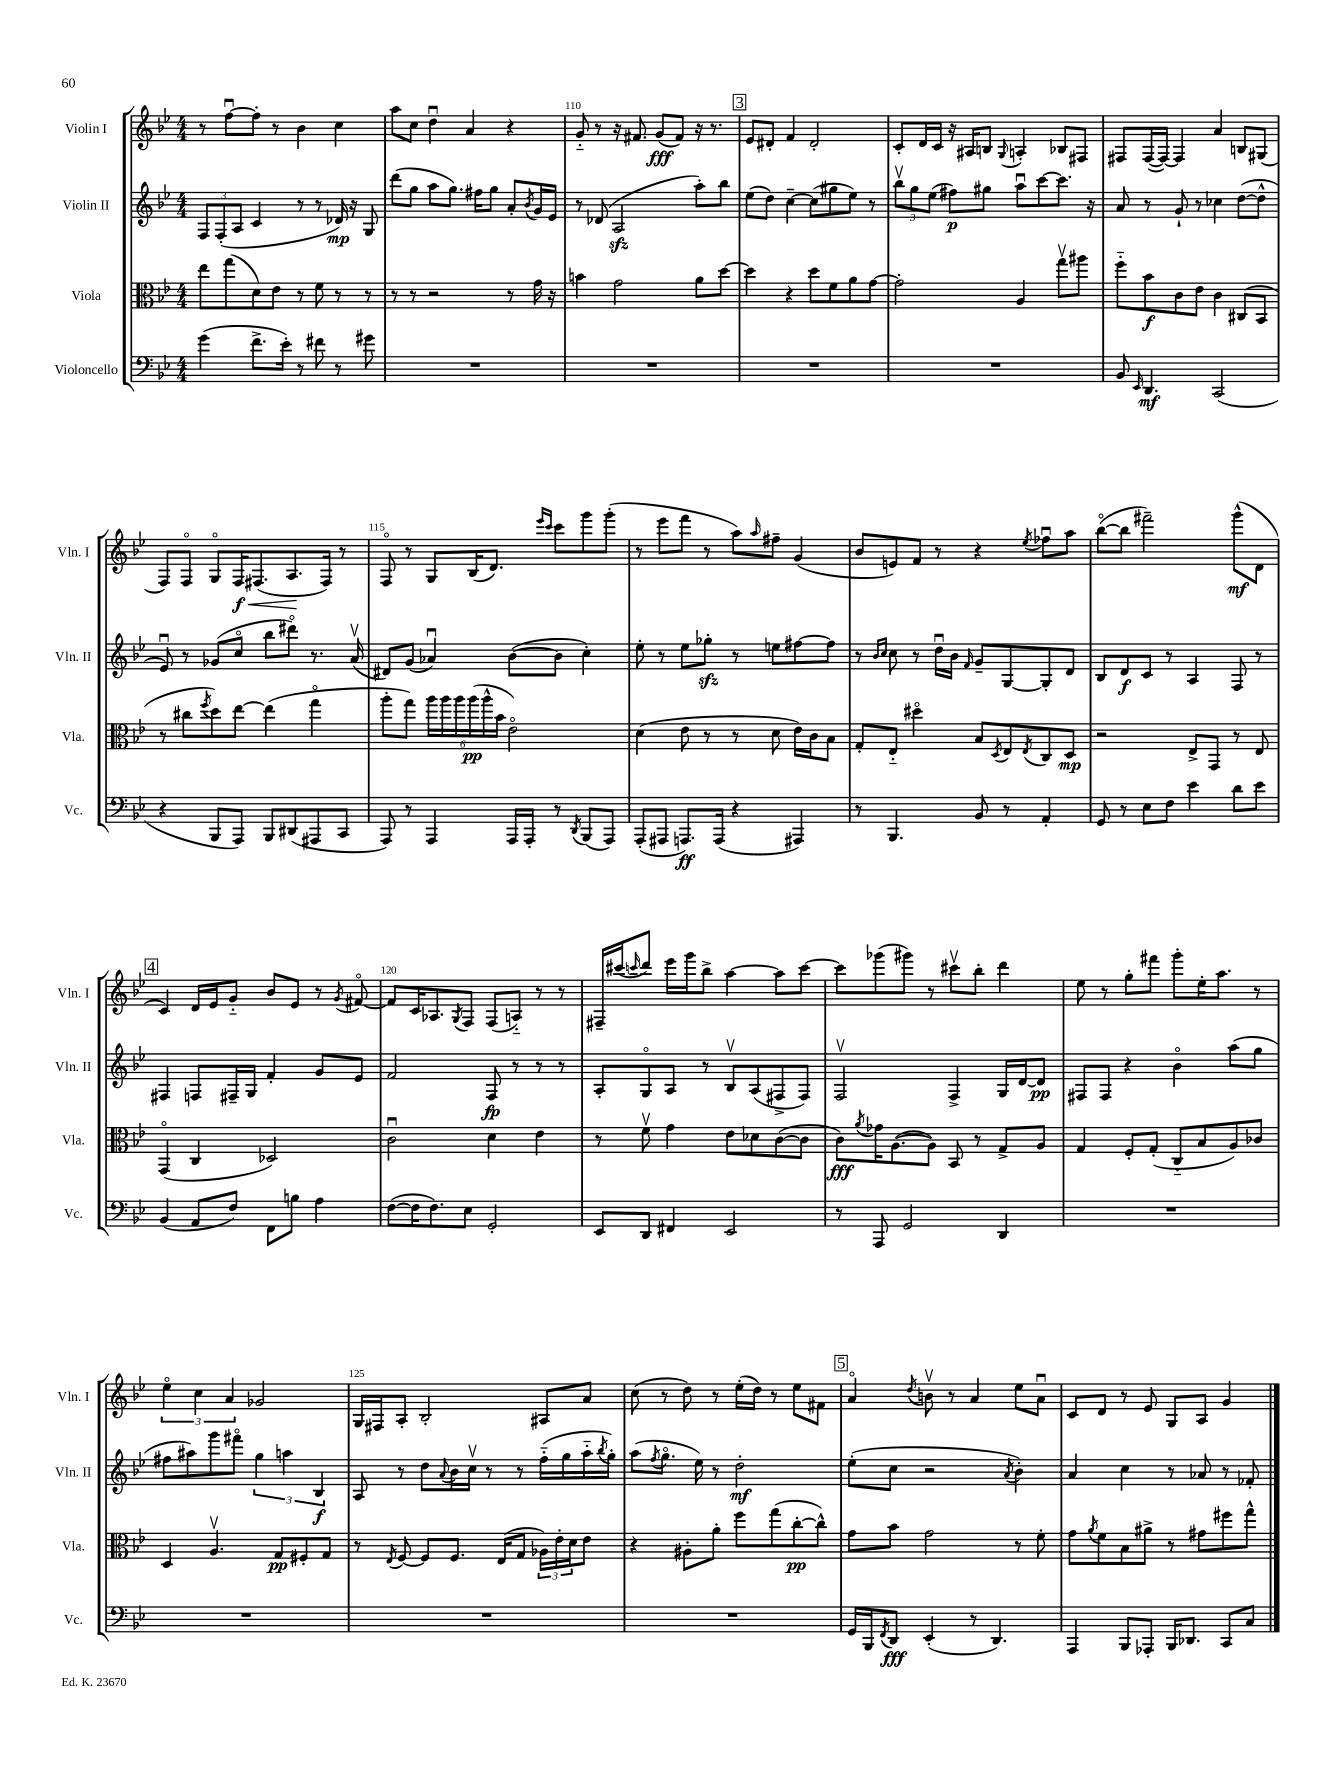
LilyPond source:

<<
\new StaffGroup <<
\new Staff = "s0" \with { instrumentName = "Violin I" shortInstrumentName = "Vln. I" } {
    \clef treble \key bes \major \numericTimeSignature \time 4/4
    r8 f''8~\downbow f''8-. r8 bes'4 c''4 |
    a''8 c''8 d''4\downbow a'4 r4 |
    g'8-_ r8 r16 fis'8. g'8\fff( fis'8) r16 r8. |
    \mark \markup { \box "3" } ees'8 dis'8-. f'4 dis'2-. |
    c'8-. d'16 c'16 r16 ais16 b8 \appoggiatura { g8 } a4-. bes8 fis8 |
    fis8 fis16~( fis16~) fis4 a'4 b8 gis8( |
    f8) f8\flageolet g8\flageolet f16\f\< fis8.( a8.\! fis16) r8 |
    f8\flageolet r8 g8 bes16( d'8.) \grace { ees'''16 c'''16 } c'''8 g'''8 g'''8-.( |
    r8 ees'''8 f'''8 r8 a''8) \grace { a''16 } fis''8-- g'4( |
    bes'8 e'8) f'8 r8 r4 \acciaccatura { ees''8 } fes''8\downbow a''8 |
    bes''8~\flageolet( bes''8 fis'''2--) g'''8-^\mf( d'8 |
    \mark \markup { \box "4" } c'4) d'16 ees'16 g'8-_ bes'8 ees'8 r8 \acciaccatura { g'8 } fis'8~\flageolet |
    fis'8 c'16 aes8. \acciaccatura { g8 } f8 f8( a8-_) r8 r8 |
    fis16-- cis'''16( \grace { c'''16 } d'''8) ees'''16 g'''16 bes''8-> a''4~ a''8 c'''8~ |
    c'''8 ges'''8( gis'''8) r8 cis'''8\upbow bes''8-. d'''4 |
    ees''8 r8 g''8-. fis'''8 g'''8-. ees''16-. a''8. r8 |
    \tuplet 3/2 { ees''4\flageolet c''4 a'4 } ges'2 |
    g16 fis16 a8-. bes2-. ais8 a'8 |
    c''8( r8 d''8) r8 ees''16-.( d''16) r8 ees''8 fis'8 |
    \mark \markup { \box "5" } a'4\flageolet \acciaccatura { d''8 } b'8\upbow r8 a'4 ees''8 a'8\downbow |
    c'8 d'8 r8 ees'8 g8 a8 g'4 \bar "|." |
}
\new Staff = "s1" \with { instrumentName = "Violin II" shortInstrumentName = "Vln. II" } {
    \clef treble \key bes \major \numericTimeSignature \time 4/4
    \tuplet 3/2 { f8 f8-.( a8 } c'4 r8 r8 des'16\mp) r16 g8 |
    d'''8( g''8 a''8 g''8.) fis''16 g''8 a'8-. \acciaccatura { bes'8 } g'16 ees'16 |
    r8 des'8( a2\sfz a''8-.) bes''8 |
    \mark \markup { \box "3" } ees''8( d''8) c''4~-- c''8( gis''8 ees''8) r8 |
    \tuplet 3/2 { bes''8\upbow g''8 ees''8( } fis''8\p) gis''8 a''8\downbow c'''8~ c'''8. r16 |
    a'8 r8 g'8-! r8 ces''4 d''8~( d''8-^ |
    ees'8\downbow) r8 ges'8( c''8\flageolet bes''8 dis'''8\flageolet) r8. a'16\upbow( |
    dis'8) g'8( aes'4\downbow) bes'8~( bes'8 c''4-.) |
    ees''8-. r8 ees''8 ges''8-.\sfz r8 e''8 fis''8~ fis''8 |
    r8 \grace { bes'16 c''16 } c''8 r8 d''16\downbow bes'16 \grace { f'16 } g'8-- g8~ g8-. d'8 |
    bes8 d'8\f c'8 r8 a4 f8 r8 |
    \mark \markup { \box "4" } fis4 f8 fis16-- g16 f'4-. g'8 ees'8 |
    f'2 f8\fp r8 r8 r8 |
    a8-. g8\flageolet a8 r8 bes8\upbow a8( fis8-> fis8) |
    f2\upbow f4-> g16 d'16~ d'8\pp |
    fis8 fis8 r4 bes'4\flageolet a''8( g''8 |
    fis''8 ais''8) g'''8 fis'''8\flageolet \tuplet 3/2 { g''4 a''4 bes4\f } |
    a8 r8 d''8 \appoggiatura { a'8 } bes'16 c''16\upbow r8 r8 f''16-_( g''16 a''16-_ \acciaccatura { bes''8 } g''16-.) |
    a''8( \acciaccatura { f''8 } g''8.\flageolet ees''16) r8 d''2-.\mf |
    \mark \markup { \box "5" } ees''8-.( c''8 r2 \acciaccatura { a'8 } bes'4-.) |
    a'4 c''4 r8 aes'8 r8 fes'8-. \bar "|." |
}
\new Staff = "s2" \with { instrumentName = "Viola" shortInstrumentName = "Vla." } {
    \clef alto \key bes \major \numericTimeSignature \time 4/4
    ees''8 g''8( d'8) ees'8 r8 f'8 r8 r8 |
    r8 r8 r2 r8 g'16 r16 |
    b'4 g'2 a'8 d''8~ |
    \mark \markup { \box "3" } d''4 r4 d''8 f'8 a'8 g'8~ |
    g'2-. a4 g''8\upbow ais''8 |
    f''8-_ bes'8\f c'8 ees'8 c'4 cis8( bes,8 |
    r8 cis''8 \acciaccatura { f''8 } d''8) ees''8~ ees''4( g''4\flageolet |
    a''8-. g''8) \tuplet 6/4 { a''16 a''16 a''16 a''16\pp( a''16-^ bes'16 } ees'2\flageolet) |
    d'4( ees'8 r8 r8 d'8 ees'16) c'16 bes8 |
    g8-. ees8-_ dis''4\flageolet bes8 \acciaccatura { d8 } ees8 \acciaccatura { ees8 } c8 d8\mp |
    r2 ees8-> g,8 r8 ees8 |
    \mark \markup { \box "4" } g,4\flageolet( c4 des2) |
    c'2\downbow d'4 ees'4 |
    r8 f'8\upbow g'4 ees'8 des'8 c'8~( c'8 |
    c'8\fff) \acciaccatura { a'8 } ges'16 a8.~( a8) bes,8 r8 g8-> a8 |
    g4 f8-. g8-.( c8-_ bes8 a8) ces'8 |
    d4 a4.\upbow g8\pp fis8-. g8 |
    r8 \acciaccatura { ees8 } f8~ f8 f8. ees16( g8 \tuplet 3/2 { aes16) ees'16-. d'16 } ees'8 |
    r4 ais8-. a'8-. f''8 g''8( c''8~-.\pp c''8-^) |
    \mark \markup { \box "5" } g'8 bes'8 g'2 r8 f'8-. |
    g'8 \acciaccatura { a'8 } f'8 bes8 ais'8-> r8 gis'8 fis''8 g''8-^ \bar "|." |
}
\new Staff = "s3" \with { instrumentName = "Violoncello" shortInstrumentName = "Vc." } {
    \clef bass \key bes \major \numericTimeSignature \time 4/4
    g'4( f'8.-> ees'16-.) r8 fis'8 r8 gis'8 |
    R1 |
    R1 |
    \mark \markup { \box "3" } R1 |
    R1 |
    bes,8 \grace { ees,16 } d,4.\mf c,2( |
    r4 bes,,8 a,,8) bes,,8 dis,8( ais,,8 c,8 |
    a,,8) r8 a,,4 a,,16 a,,16-. r8 \acciaccatura { d,8 } bes,,8( a,,8) |
    a,,8-.( ais,,8 a,,8.\ff) a,,16( r4 ais,,4) |
    r8 bes,,4. bes,8 r8 a,4-. |
    g,8 r8 ees8 f8 ees'4 d'8 ees'8 |
    \mark \markup { \box "4" } bes,4( a,8 f8) f,8 b8 a4 |
    f8~( f16 f8.) ees8 g,2-. |
    ees,8 d,8 fis,4 ees,2 |
    r8 a,,8 g,2 d,4 |
    R1 |
    R1 |
    R1 |
    R1 |
    \mark \markup { \box "5" } g,16 bes,,16 \acciaccatura { f,8 } d,8\fff ees,4-.( r8 d,4.) |
    a,,4 bes,,8 aes,,8-. bes,,16 des,8. c,8 c8 \bar "|." |
}
>>
>>
\layout { \context { \Score currentBarNumber = #108 \override BarNumber.break-visibility = ##(#f #t #t) barNumberVisibility = #(every-nth-bar-number-visible 5) } }
